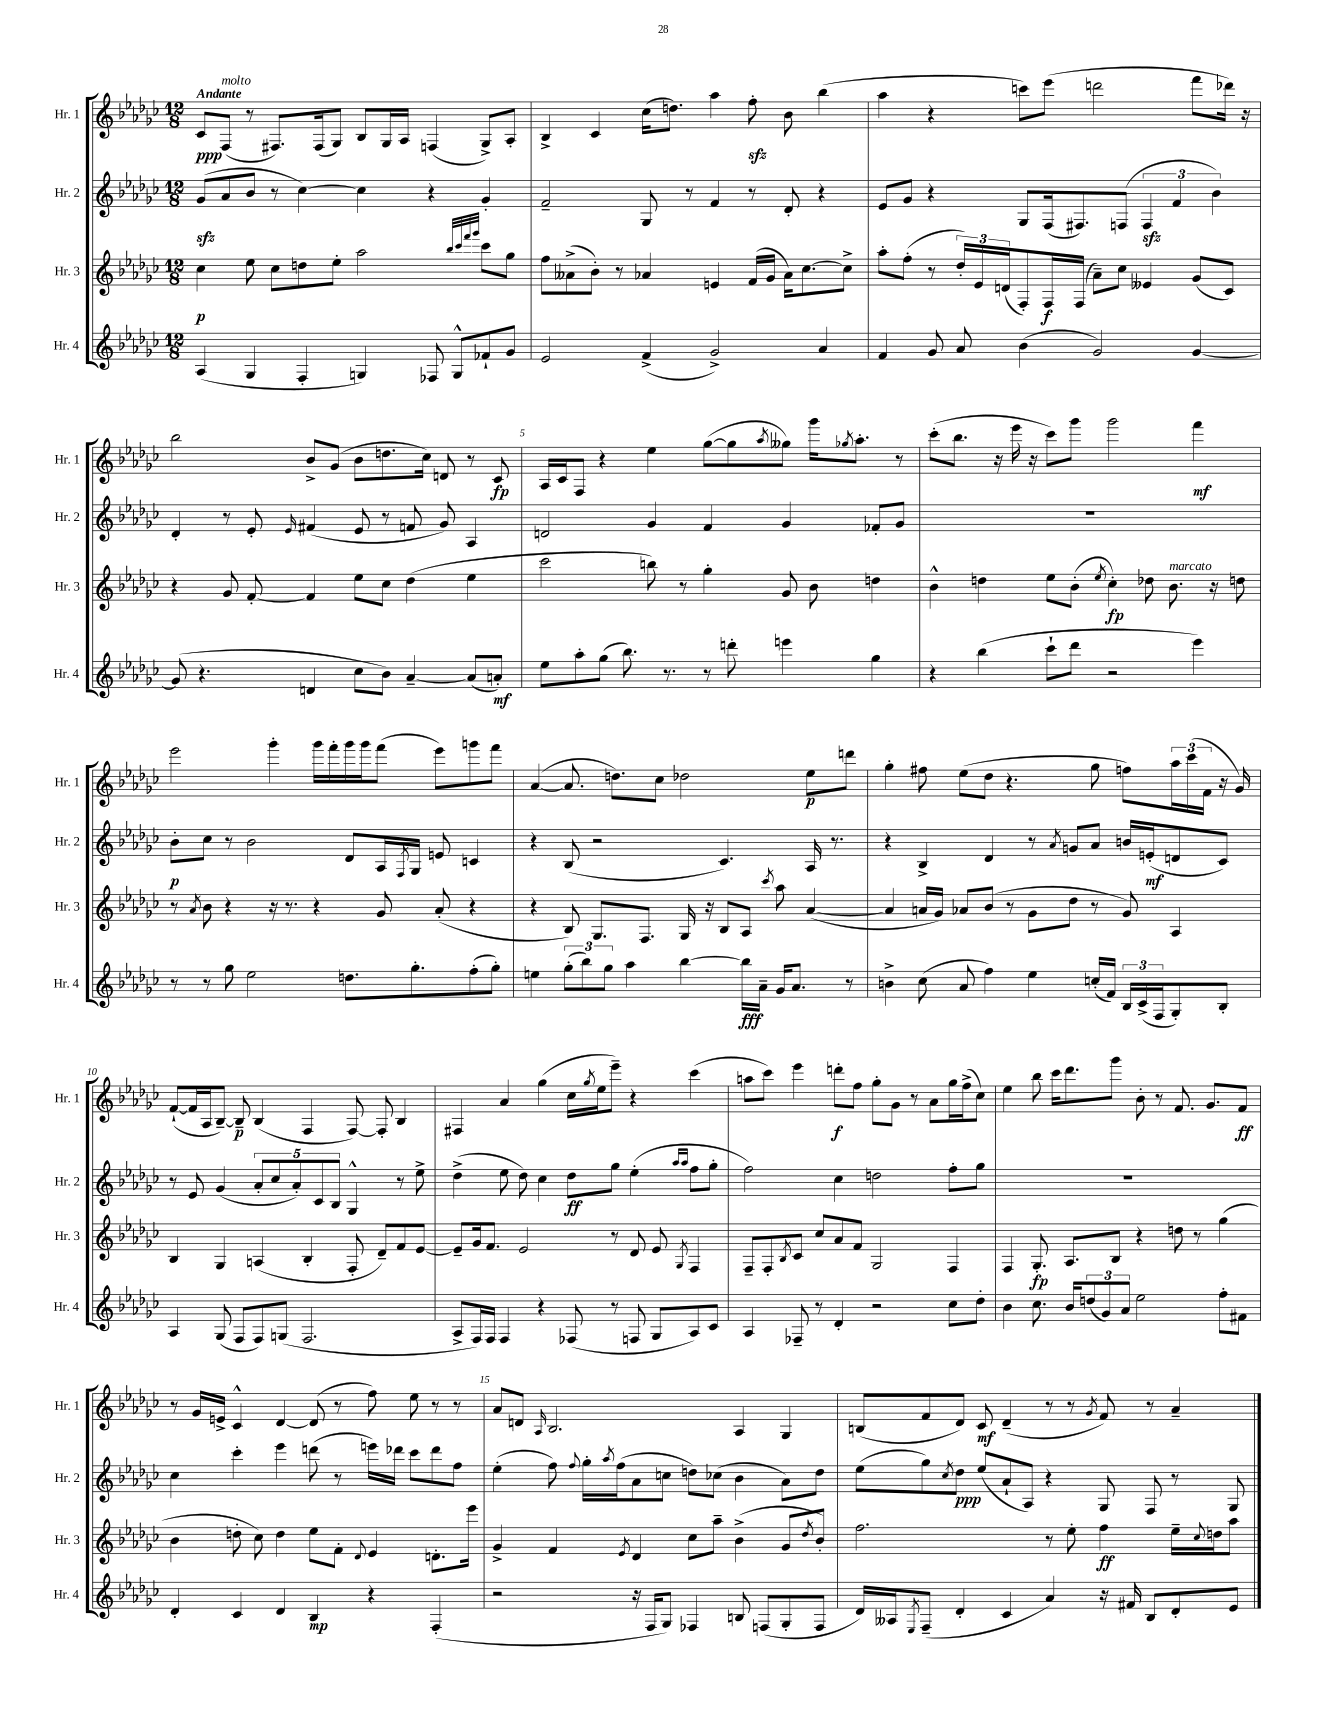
<<
\new StaffGroup <<
\new Staff = "s0" \with { instrumentName = "Hr. 1" shortInstrumentName = "Hr. 1" } {
    \clef treble \key ges \major \numericTimeSignature \time 12/8 \tempo "Andante"
    ces'8\ppp f8^\markup { \italic "molto" }( r8 fis8.) fis16( ges8) bes8 ges16 aes16 f4( ges8->) aes8-. |
    bes4-> ces'4 ces''16( d''8.) aes''4 f''8-.\sfz bes'8 bes''4( |
    aes''4 r4 c'''8) ees'''8( d'''2 f'''8 des'''16) r16 |
    bes''2 bes'8-> ges'8( bes'8 d''8. ces''16) d'8 r8 ces'8\fp |
    aes16 ces'16 f8 r4 ees''4 ges''8~( ges''8 \acciaccatura { aes''8 } geses''8) ges'''16 \acciaccatura { ges''8 } aes''8.-. r8 |
    ces'''8-.( bes''8. r16 ees'''16 r16 ces'''8) ges'''8 ges'''2 f'''4\mf |
    ees'''2 ges'''4-. ges'''16 f'''16-. ges'''16 ges'''16 f'''8( ees'''8) g'''8 f'''8 |
    aes'4~( aes'8. d''8.) ces''8 des''2 ees''8\p d'''8 |
    ges''4-. fis''8 ees''8( des''8 r4. ges''8 f''8) \tuplet 3/2 { aes''16 ces'''16( f'16 } r16 ges'16) |
    f'8~-!( f'16 aes16 bes8~--) bes8--\p bes4( f4 f8~) f8-. bes4 |
    fis4 aes'4 ges''4( ces''16 \acciaccatura { ges''8 } ees''16 ees'''8--) r4 ces'''4( |
    a''8 ces'''8) ees'''4 d'''8-.\f f''8 ges''8-. ges'8 r8 aes'8 ges''16 f''16->( ces''8) |
    ees''4 bes''8 ces'''16 des'''8. ges'''8 bes'8-. r8 f'8. ges'8. f'8\ff |
    r8 ges'16 e'16-> ces'4-^ des'4~ des'8( r8 f''8) ees''8 r8 r8 |
    aes'8 d'8 \grace { aes16 } bes2. aes4 ges4 |
    b8( f'8 des'8) ces'8\mf des'4--( r8 r8 \acciaccatura { ges'8 } f'8) r8 aes'4-- \bar "|." |
}
\new Staff = "s1" \with { instrumentName = "Hr. 2" shortInstrumentName = "Hr. 2" } {
    \clef treble \key ges \major \numericTimeSignature \time 12/8
    ges'8\sfz( aes'8 bes'8 r8 ces''4~) ces''4 r4 ges'4-. |
    f'2-- ges8 r8 f'4 r8 des'8-. r4 |
    ees'8 ges'8 r4 ges8 f16( fis8.) f8( \tuplet 3/2 { f4\sfz f'4 bes'4) } |
    des'4-. r8 ees'8-. \grace { ees'16 } fis'4( ees'8 r8 f'8 ges'8) aes4 |
    d'2 ges'4 f'4 ges'4 fes'8-. ges'8 |
    R1. |
    bes'8-.\p ces''8 r8 bes'2 des'8 aes16 \acciaccatura { f8 } ges16 e'8 c'4 |
    r4 bes8( r2 ces'4.) aes16 r8. |
    r4 bes4-> des'4 r8 \acciaccatura { aes'8 } g'8 aes'8 b'16 e'16-.\mf( d'8 ces'8) |
    r8 ees'8 ges'4( \tuplet 5/4 { aes'8-. ces''8 aes'8-.) ces'8 bes8 } ges4-^ r8 ees''8-> |
    des''4->( ees''8 des''8) ces''4 des''8\ff ges''8 ees''4-.( \grace { aes''16 aes''16 } f''8 ges''8-. |
    f''2) ces''4 d''2 f''8-. ges''8 |
    R1. |
    ces''4 ces'''4-. ees'''4 d'''8( r8 e'''16) des'''16 ces'''8 des'''8 f''8 |
    ees''4-.( f''8) \appoggiatura { f''8 } ges''16-. \acciaccatura { aes''8 } f''16( aes'8 c''8 d''8) ces''8( bes'4 aes'8) d''8 |
    ees''8( ges''8) \acciaccatura { ces''8 } des''8\ppp ees''8( aes'8-! aes8) r4 ges8 f8 r8 ges8 \bar "|." |
}
\new Staff = "s2" \with { instrumentName = "Hr. 3" shortInstrumentName = "Hr. 3" } {
    \clef treble \key ges \major \numericTimeSignature \time 12/8
    ces''4\p ees''8 ces''8 d''8 ees''8-. aes''2 \grace { bes''32 ces'''32 f'''32 ges'''32 } ces'''8 ges''8 |
    f''8 aeses'8->( bes'8-.) r8 aes'4 e'4 f'16( ges'16 aes'16) ces''8.~ ces''8-> |
    aes''8-. f''8-.( r8 \tuplet 3/2 { des''16-.) ees'16 d'16( } f8-.) f16\f f16( aes'8--) ces''8 eeses'4 ges'8( ces'8) |
    r4 ges'8 f'8~-. f'4 ees''8 ces''8 des''4( ees''4 |
    ces'''2 b''8) r8 ges''4-. ges'8 bes'8 d''4 |
    bes'4-^ d''4 ees''8 bes'8-.( \acciaccatura { ees''8 } ces''4-.\fp) des''8 bes'8.^\markup { \italic "marcato" } r16 d''8 |
    r8 \acciaccatura { aes'8 } bes'8 r4 r16 r8. r4 ges'8 aes'8-.( r4 |
    r4 bes8) ges8. f8. ges16 r16 bes8 aes8 \acciaccatura { ces'''8 } aes''8 aes'4~( |
    aes'4 a'16 ges'16) aes'8 bes'8( r8 ges'8 des''8 r8 ges'8) aes4 |
    bes4 ges4 a4( bes4-. f8-. des'8--) f'8 ees'8~ |
    ees'8-- ges'16 f'8. ees'2 r8 des'8 ees'8 \acciaccatura { ges8 } f4 |
    f8-- f8-. \acciaccatura { bes8 } ces'8 ces''8 aes'8 f'8 ges2 f4 |
    f4 ges8.-.\fp aes8. bes8 r4 d''8 r8 ges''4( |
    bes'4 d''8-. ces''8) d''4 ees''8 f'8-. \appoggiatura { des'8 } ees'4 d'8.-. ees'''16 |
    ges'4-> f'4 \acciaccatura { ees'8 } des'4 ces''8 aes''8-- bes'4->( ges'8 \acciaccatura { des''8 } bes'8-.) |
    f''2. r8 ees''8-. f''4\ff ees''16-- \appoggiatura { ces''8 } d''16 aes''8 \bar "|." |
}
\new Staff = "s3" \with { instrumentName = "Hr. 4" shortInstrumentName = "Hr. 4" } {
    \clef treble \key ges \major \numericTimeSignature \time 12/8
    aes4( ges4 f4-. g4) fes8 g8-^ fes'8-! ges'8 |
    ees'2 f'4->( ges'2->) aes'4 |
    f'4 ges'8 aes'8 bes'4( ges'2) ges'4~ |
    ges'8( r4. d'4 ces''8 bes'8) aes'4~-- aes'8( a'8-.\mf) |
    ees''8 aes''8-. ges''8( bes''8.) r8. r8 d'''8-. e'''4 ges''4 |
    r4 bes''4( ces'''8-! des'''8 r2 ees'''4) |
    r8 r8 ges''8 ees''2 d''8. ges''8.-. f''8-.( ges''8-.) |
    e''4 \tuplet 3/2 { ges''8-.( bes''8) ges''8 } aes''4 bes''4~ bes''16\fff aes'16-- ges'16 aes'8. r8 |
    b'4-> ces''8( aes'8 f''4) ees''4 c''16-.( f'16) \tuplet 3/2 { bes16 ces'16->( f16 } ges8-.) bes8-. |
    aes4 ges8( f8 f8) g8( f2. |
    aes8-> f16) f16 f4 r4 fes8( r8 f8 ges8 aes8) ces'8 |
    aes4 fes8-- r8 des'4-. r2 ces''8 des''8-. |
    bes'4 ces''8. bes'16 \tuplet 3/2 { d''8( ges'8) aes'8 } ees''2 f''8-. fis'8 |
    des'4-. ces'4 des'4 bes4\mp r4 f4-.( |
    r2 r16 f16 ges8) fes4 b8 f8( ges8-. f8 |
    des'16) aeses16 \acciaccatura { ees8 } f8--( des'4-. ces'4 aes'4) r16 fis'16 bes8 des'8-. ees'8 \bar "|." |
}
>>
>>
\layout { \context { \Score \override BarNumber.break-visibility = ##(#f #t #t) barNumberVisibility = #(every-nth-bar-number-visible 5) } }
